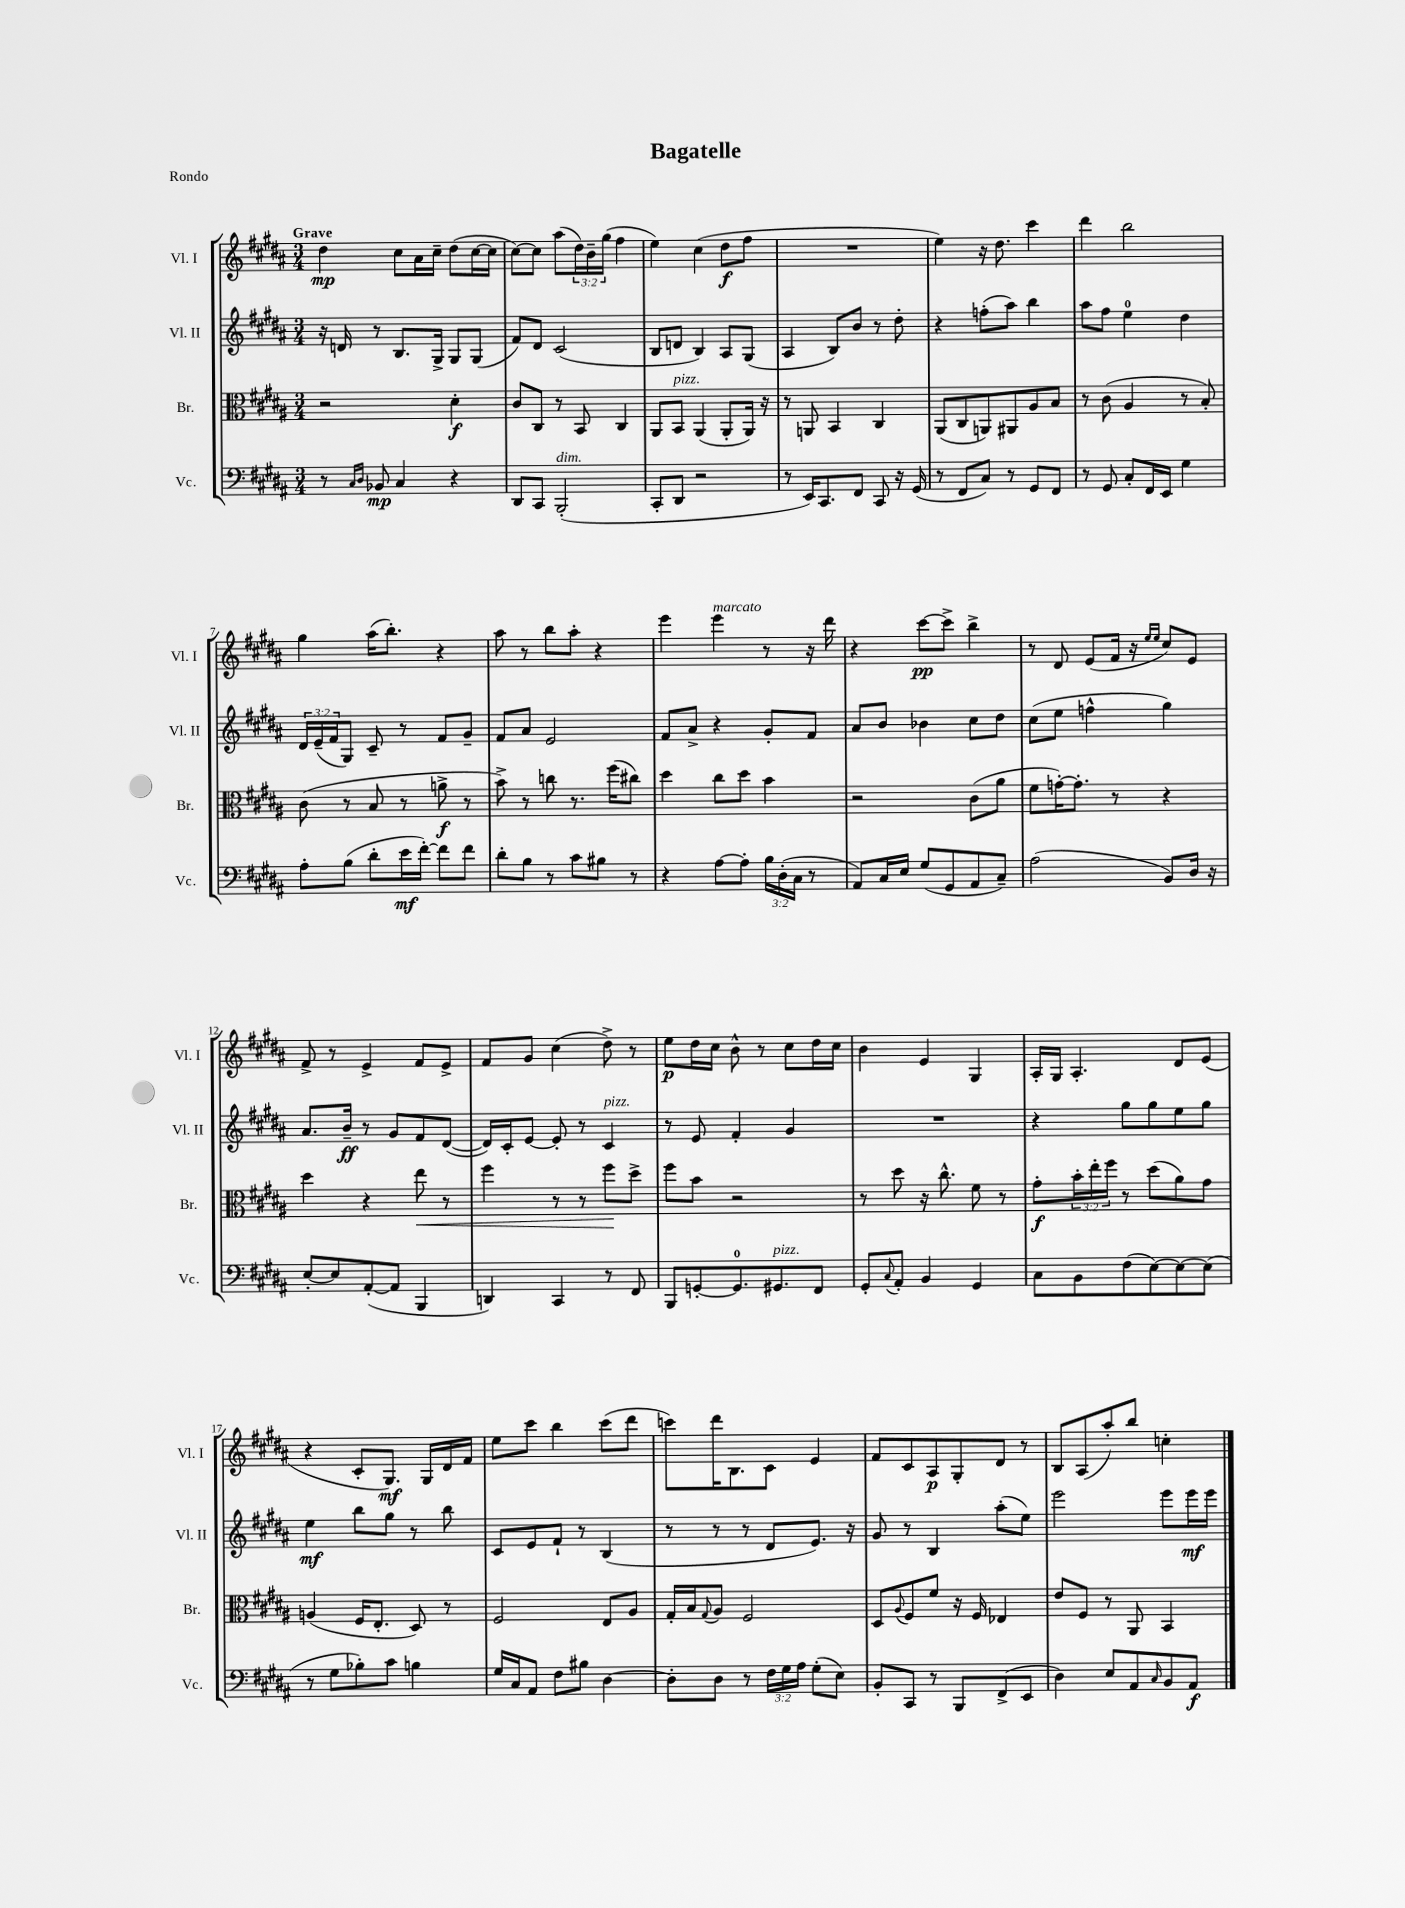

**kern	**kern	**kern	**kern
*staff4	*staff3	*staff2	*staff1
*clefF4	*clefC3	*clefG2	*clefG2
*k[f#c#g#d#a#]	*k[f#c#g#d#a#]	*k[f#c#g#d#a#]	*k[f#c#g#d#a#]
*M3/4	*M3/4	*M3/4	*M3/4
8r	2r	16r	4dd#
.	.	16d	.
16qqC#	.	.	.
16qqD#	.	.	.
8BB-	.	8r	.
4C#	.	8.B	8cc#
.	.	.	16a#
.	.	16G#^	16cc#~
4r	4d#'	8G#	(8dd#
.	.	(8G#	[16cc#
.	.	.	16cc#]
=	=	=	=
8DD#	8c#	8f#)	[8cc#)
8CC#	8C#	8d#	8cc#]
(2BBB'	8r	(2c#	(8aa#
.	8BB	.	24dd#)
.	.	.	24b~
.	.	.	(24gg#
.	4C#	.	4ff#
=	=	=	=
8CC#'	8AA#	8B	4ee)
8DD#	8BB	8d	.
2r	(4AA#	4B)	(4cc#
.	8AA#'	8A#	8dd#
.	16AA#)	(8G#	8ff#
.	16r	.	.
=	=	=	=
8r	8r	4A#	2.r
16EE)	8AA	.	.
8.CC#	.	.	.
.	4BB	8B)	.
8FF#	.	8b	.
8CC#	4C#	8r	.
16r	.	8dd#'	.
(16GG#	.	.	.
=	=	=	=
8r	(8AA#	4r	4ee)
8FF#	8C#	.	.
8C#)	8AA)	(8ff'	16r
.	.	.	8.dd#
8r	8AA#	8aa#)	.
8GG#	8A#	4bb	4ccc#
8FF#	8B	.	.
=	=	=	=
8r	8r	8aa#	4ddd#
8GG#	(8c#	8ff#	.
8C#'	4A#	4ee	2bb
16FF#	.	.	.
16EE	.	.	.
4G#	8r	4dd#	.
.	8B')	.	.
=	=	=	=
8A#'	(8c#	24d#	4gg#
.	.	(24e~	.
.	.	24f#	.
(8B	8r	8G#)	.
8d#'	8B	8c#~	(16aa#
.	.	.	8.bb')
16e	8r	8r	.
[16f#')	.	.	.
8f#]	8a^	8f#	4r
8f#	8r	8g#~	.
=	=	=	=
8d#'	8b^)	8f#	8aa#
8B	8r	8a#	8r
8r	8cc	2e	8bb
8c#	8.r	.	8aa#'
8B#	.	.	4r
.	(16ff#	.	.
8r	8cc#)	.	.
=	=	=	=
4r	4dd#	8f#	4eee
.	.	8a#^	.
[8A#	8cc#	4r	4eee
8A#']	8dd#	.	.
24B	4b	8g#'	8r
(24D#'	.	.	.
24C#	.	.	.
8r	.	8f#	16r
.	.	.	16ddd#
=	=	=	=
8AA#)	2r	8a#	4r
16C#	.	8b	.
16E	.	.	.
(8G#	.	4b-	[8ccc#
8GG#	.	.	8ccc#^]
8AA#	(8c#	8cc#	4bb^
8C#~)	8a#	8dd#	.
=	=	=	=
(2A#	8f#	(8cc#	8r
.	[16g')	8ee	8d#
.	8.g']	.	.
.	.	4ff^^	(8e
.	8r	.	16f#
.	.	.	16r
.	.	.	16qqee
.	.	.	16qqee
8BB)	4r	4gg#)	8cc#)
16D#	.	.	8e
16r	.	.	.
=	=	=	=
[8E'	4dd#	8.a#	8f#^
8E]	.	.	8r
.	.	16b~	.
([8AA#'	4r	8r	4e^
8AA#]	.	8g#	.
4BBB	8ee	8f#	8f#
.	8r	([8d#	8e^
=	=	=	=
4DD)	4ff#	16d#])	8f#
.	.	16c#'	.
.	.	[8e	8g#
4CC#	8r	8e']	(4cc#
.	8r	8r	.
8r	8ff#	4c#	8dd#^)
8FF#	8dd#^	.	8r
=	=	=	=
8BBB	8ff#	8r	8ee
[8GG'	8b	8e	16dd#
.	.	.	16cc#
8.GG]	2r	4f#'	8b^^
.	.	.	8r
8.GG#	.	.	.
.	.	4g#	8cc#
8FF#	.	.	16dd#
.	.	.	16cc#
=	=	=	=
8GG#'	8r	2.r	4b
8qqC#	.	.	.
8AA#'	8dd#	.	.
4BB	16r	.	4e
.	8.cc#^^	.	.
4GG#	8f#	.	4G#
.	8r	.	.
=	=	=	=
8C#	8g#'	4r	16A#'
.	.	.	16G#
8BB	24b'	.	4.A#'
.	24ee'	.	.
.	24ff#	.	.
(8F#	8r	8gg#	.
[8E)	(8dd#	8gg#	.
8E_	8a#)	8ee	8d#
(8E]	8g#	8gg#	(8e
=	=	=	=
8r	(4A	4ee	4r
8G#	.	.	.
8B-')	16F#	8bb	8c#'
.	8.E'	.	.
8c#	.	8gg#	8.G#)
4B	8D#)	8r	.
.	.	.	16G#
.	8r	8bb	16d#
.	.	.	16f#
=	=	=	=
16G#	2F#	8c#	8ee
16C#	.	.	.
8AA#	.	8e	8ccc#
8F#	.	8f#`	4bb
8B#	.	8r	.
[4D#	8E	(4B	(8ccc#
.	8A#	.	8ddd#
=	=	=	=
8D#']	16G#'	8r	8ccc)
.	16B	.	.
.	8qqG#	.	.
8D#	8A#	8r	16ddd#
.	.	.	8.B
8r	2F#	8r	.
24F#	.	8d#	8c#
24G#	.	.	.
24A#	.	.	.
(8G#'	.	8.e)	4e
8E)	.	.	.
.	.	16r	.
=	=	=	=
8BB'	8D#	8g#	8f#
.	8qqA#	.	.
8CC#	8F#	8r	8c#
8r	8f#	4B	8A#
8BBB	16r	.	8G#'
.	16F#	.	.
(8FF#^	4E-	(8aa#'	8d#
8EE	.	8ee)	8r
=	=	=	=
4D#)	8e	2eee	8B
.	8F#	.	(8A#
8E	8r	.	8aa#')
8AA#	8AA#	.	8bb
16qqC#	.	.	.
8BB	4BB	8eee	4cc'
8AA#	.	16eee	.
.	.	16eee	.
==	==	==	==
*-	*-	*-	*-
